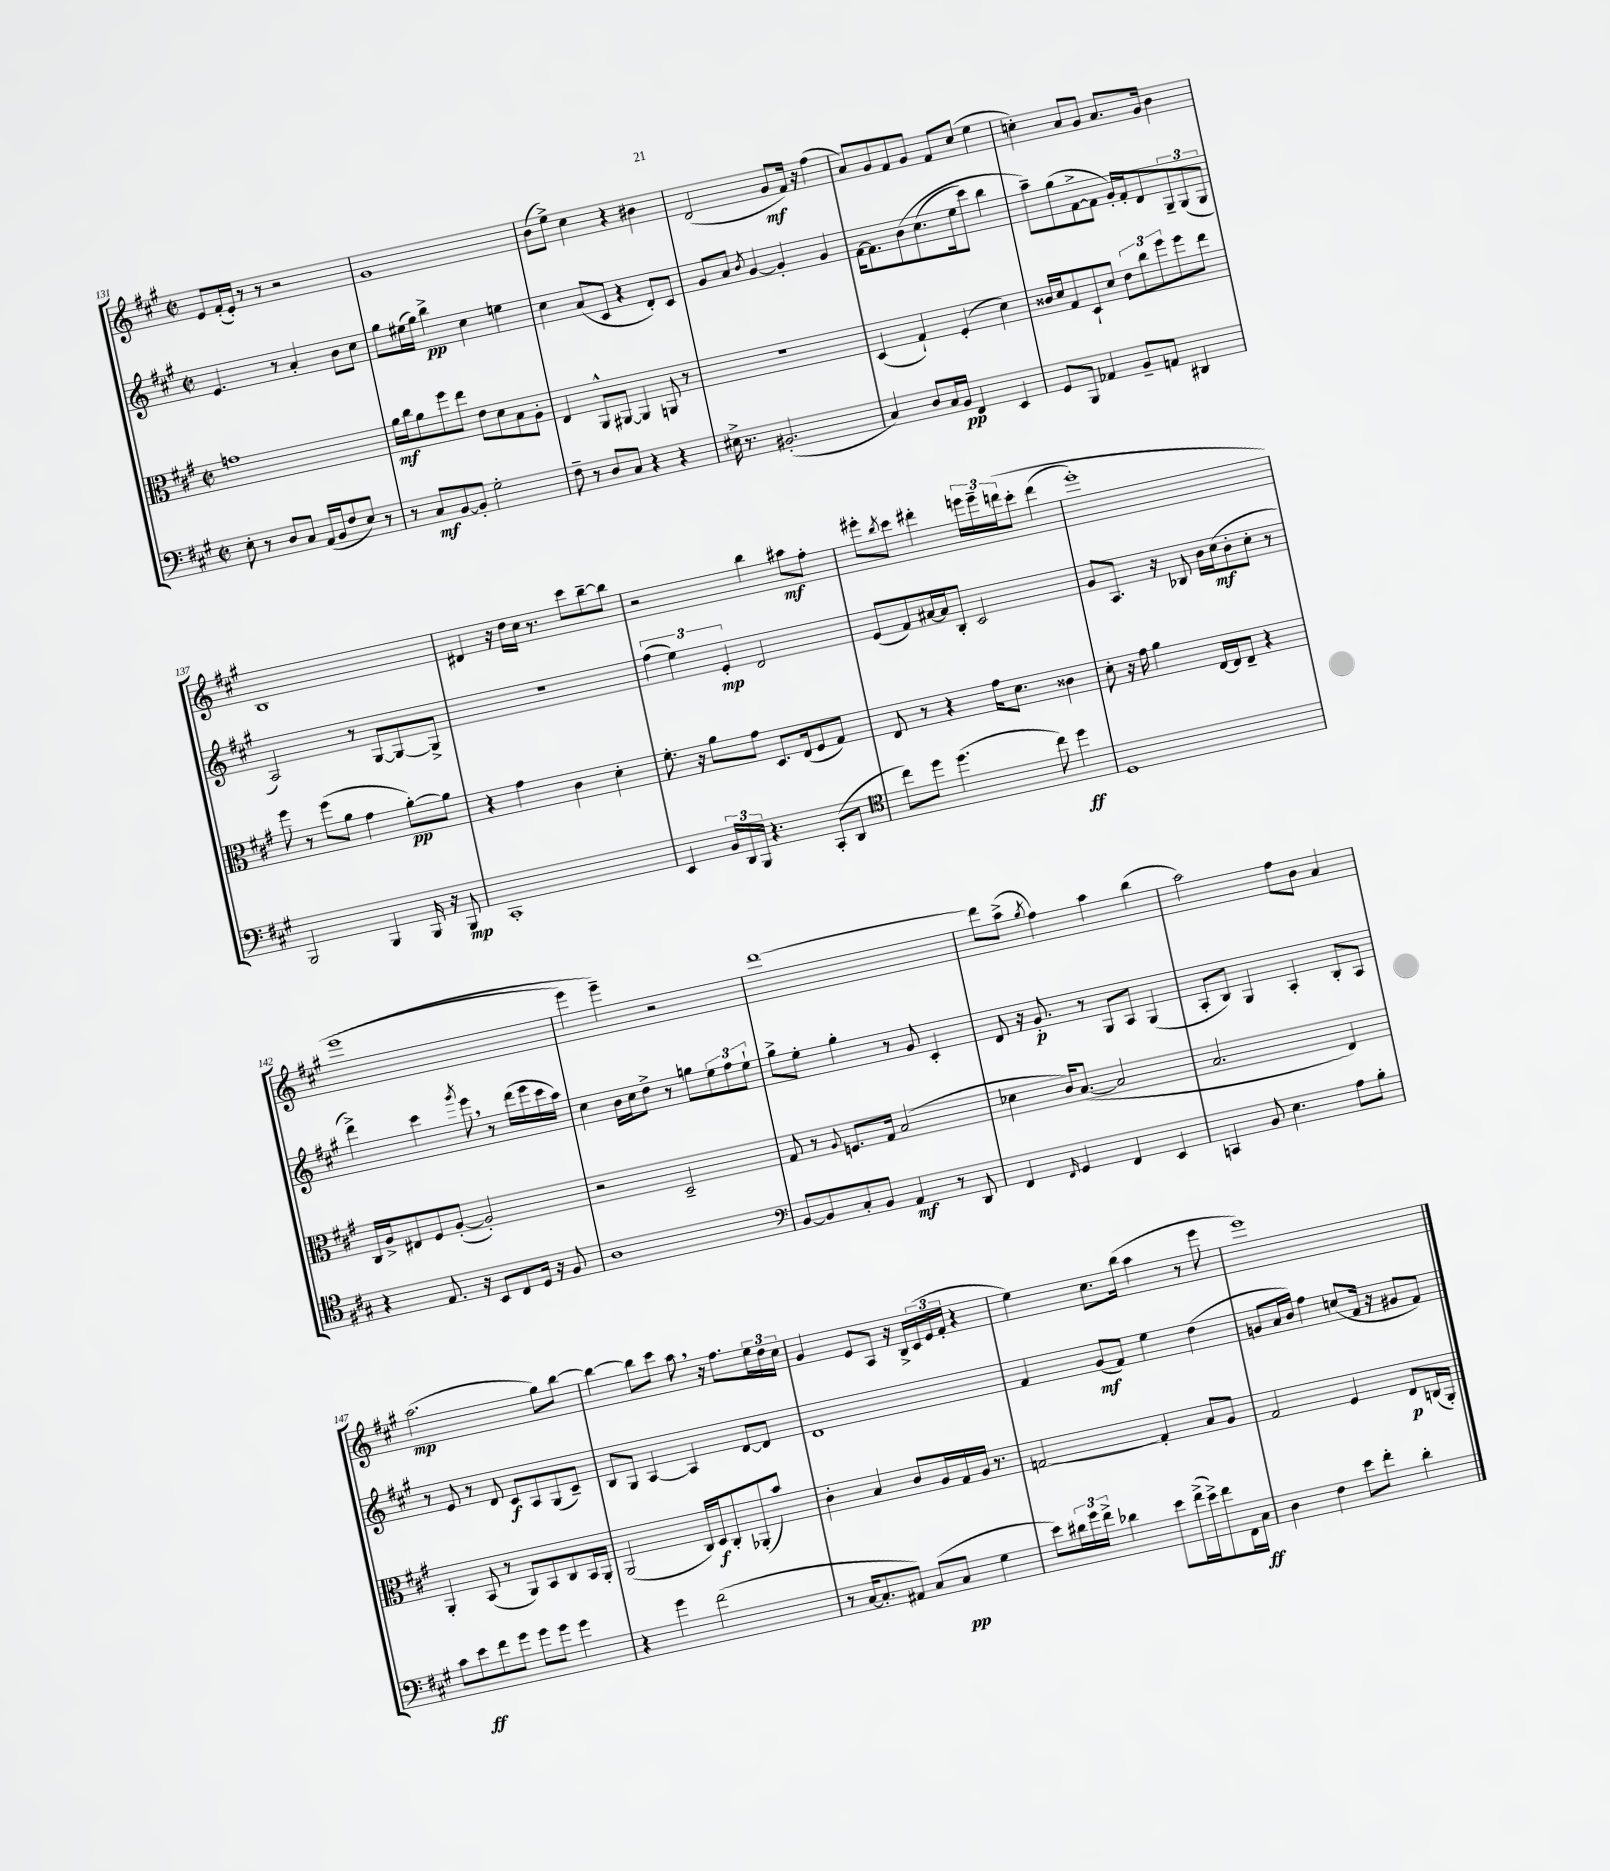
<<
\new StaffGroup <<
\new Staff = "s0" {
    \clef treble \key a \major \defaultTimeSignature \time 2/2
    e'8 fis'16-.( e'16-.) r8 r8 r2 |
    gis'1 |
    b'8( e''8->) cis''4 r4 bis'4 |
    d'2( gis'8\mf fis'16) r16 fis''4( |
    a'8) gis'8 fis'8 gis'8 fis'8 cis''8( e''4 |
    c''4-.) a'8 gis'8 a'8. gis'16 b'4 |
    b1 |
    dis'4 r16 d''16 cis''16 r8. cis'''8 b''8~-- b''8 |
    r2 b''4 ais''8\mf fis''8-. |
    eis'''8-. \acciaccatura { b''8 } cis'''8 dis'''4-. \tuplet 3/2 { e'''16 e'''16-- d'''16\( } cis'''8-. d'''4( |
    e'''1-.) |
    e'''1( |
    e'''4\) e'''4--) r2 |
    d'''1~ |
    d'''8 a''8->( \acciaccatura { gis''8 } fis''4) a''4 b''4( |
    a''2) fis''8 b'8 a'4 |
    a''2.\mp( gis''8) b''8~ |
    b''4~ b''8 cis'''8 a''8 \breathe r16 fis''8. \tuplet 3/2 { e''16 d''16 cis''16 } |
    gis'4 e'8 a8 r16 b16-> \tuplet 3/2 { cis'16( e'16 fis'16-. } r4 |
    e''4) cis''8. b''16( a''4 r8 e'''8 |
    e'''1) \bar "|." |
}
\new Staff = "s1" {
    \clef treble \key a \major \defaultTimeSignature \time 2/2
    e'4. r8 a'4-. b'8 cis''8 |
    gis''8 eis''16( gis''16) b''4->\pp cis''4 e''4 |
    cis''4 a'8( cis'8 r4 d'8-.) cis'8 |
    gis'8 a'8 \acciaccatura { b'8 } gis'4~ gis'4-. gis'4 |
    fis'16~ fis'8. b'8\( cis''8.( e''16 cis'''8) b''4 |
    a''8--\) gis''8( fis'8~-> fis'8 gis'16-.) fis'16-. d'8 \tuplet 3/2 { gis8-- gis8( gis8 } |
    a2) r8 gis8~ gis8~ gis8-> |
    R1 |
    \tuplet 3/2 { fis''4( e''4) e'4-.\mp } d'2 |
    e'8( fis'8) ais'16~ ais'16 b8-. cis'2 |
    gis'8 a8. r16 bes8 b'16 cis''16\mf( b'8-. cis''8-. r8 |
    d'''4->) cis'''4 \acciaccatura { gis'''8 } e'''8 \breathe r8 d'''16( e'''16 cis'''16 a''16) |
    cis''4 b'16 cis''16 d''8-> r8 g''8 \tuplet 3/2 { e''8 fis''8 e''8-! } |
    gis''8-> e''8-. gis''4-. r8 gis'8 cis'4-. |
    d'8 r16 gis'8.-.\p r8 gis8 a8 gis4( |
    a8-. b8) gis4 a4-. b8-. a8 |
    r8 e'8 r8 d'8 cis'8\f a8 gis8( cis'8--) |
    b8 gis8 a4~ a4 d'8~ d'8 |
    d'1 |
    fis'4 gis'8\mf( fis'8) e''4 d''4( |
    g'8 a'16 b'16) fis''4 c''8( fis'16 r16 gis'8 fis'8) \bar "|." |
}
\new Staff = "s2" {
    \clef alto \key a \major \defaultTimeSignature \time 2/2
    g'1 |
    a'16\mf cis''16 a'8 fis''8 e''8 e'8 d'8 b8 a8-. |
    e4 a,8-^ ais,8~ ais,4 a,8 r8 |
    R1 |
    d4( gis4-!) fis4-.( d'4) |
    cisis'16 d'16 gis8 d8-! d'8 \tuplet 3/2 { e'8 cis''8 fis''8 } fis''8 e''8 |
    fis''8 r8 fis''8( a'8 gis'4 a'8~-.\pp) a'8 |
    r4 gis'4 cis'4 d'4-. |
    fis'8.-. r16 a'8 gis'8 d8. e16( fis8 gis8) |
    e8 r8 r4 gis'16 d'8. cisis'4 |
    d'8-. r16 gis'16 a'4 e16~ e16 e8-- r4 |
    cis16 a16-> eis8 fis8 a8~-.( a2-.) |
    r2 d2-- |
    gis8 r8 \appoggiatura { a8 } f8. gis16 b2( |
    des'4 cis'16) b8.~( b2 |
    b2. e4) |
    a,4-. b,8( r8 a,8) b,8 cis8 b,16 a,16-. |
    a,2( cis16) d16\f cis8-. aes,8-.( b'8) |
    cis'4-. b4 cis'8 a16 gis16 a16 r8. |
    g2~ g4-. b8 a8 |
    gis2 fis4 e8\p c16( a,16-.) \bar "|." |
}
\new Staff = "s3" {
    \clef bass \key a \major \defaultTimeSignature \time 2/2
    e8-. r8 d8 cis8 a,16( b,16 fis8 e8) r8 |
    r8 cis8\mf b,8~ b,8-. gis2-. |
    fis8-- r8 d8 cis8 r4 r4 |
    eis16-> r8. bis,2.-.( |
    cis4) d8 cis16 b,16\pp fis,4 e,4 |
    gis,8 b,,8 aes,4 b,8-- a,8 dis,4 |
    b,,2 b,,4 b,,16 r16 b,,8\mp |
    cis,1-. |
    e,4 \tuplet 3/2 { b,16 d,16 b,,16 } r4. cis,8-.( d,8 |
    \clef tenor cis''8) d''8 d''4.( cis''8) d''4\ff |
    d1 |
    r4 e8. r16 b,8 cis8 d16 r16 fis8 |
    a1 |
    \clef bass b,8~ b,8 cis8-. b,8 a,4\mf r8 d,8 |
    fis,4 \grace { fis,16 } gis,4 fis,4 e,4 |
    c,4 b,8 e4. a8 b8-. |
    cis'8 e'8\ff fis'8 gis'8 gis'8 gis'8 gis'4 |
    r4 gis'4 fis'2( |
    r8 cis16~ cis8.-. ais,8) cis8( cis8\pp gis4 |
    e'8) \tuplet 3/2 { dis'16 gis'16 fis'16-> } des'4 e'8 fis'16->( e'16->) fis'8 fis,16 cis16\ff |
    d4 fis4 e'8 fis'8-. d'4-. \bar "|." |
}
>>
>>
\layout { \context { \Score currentBarNumber = #131 } }
